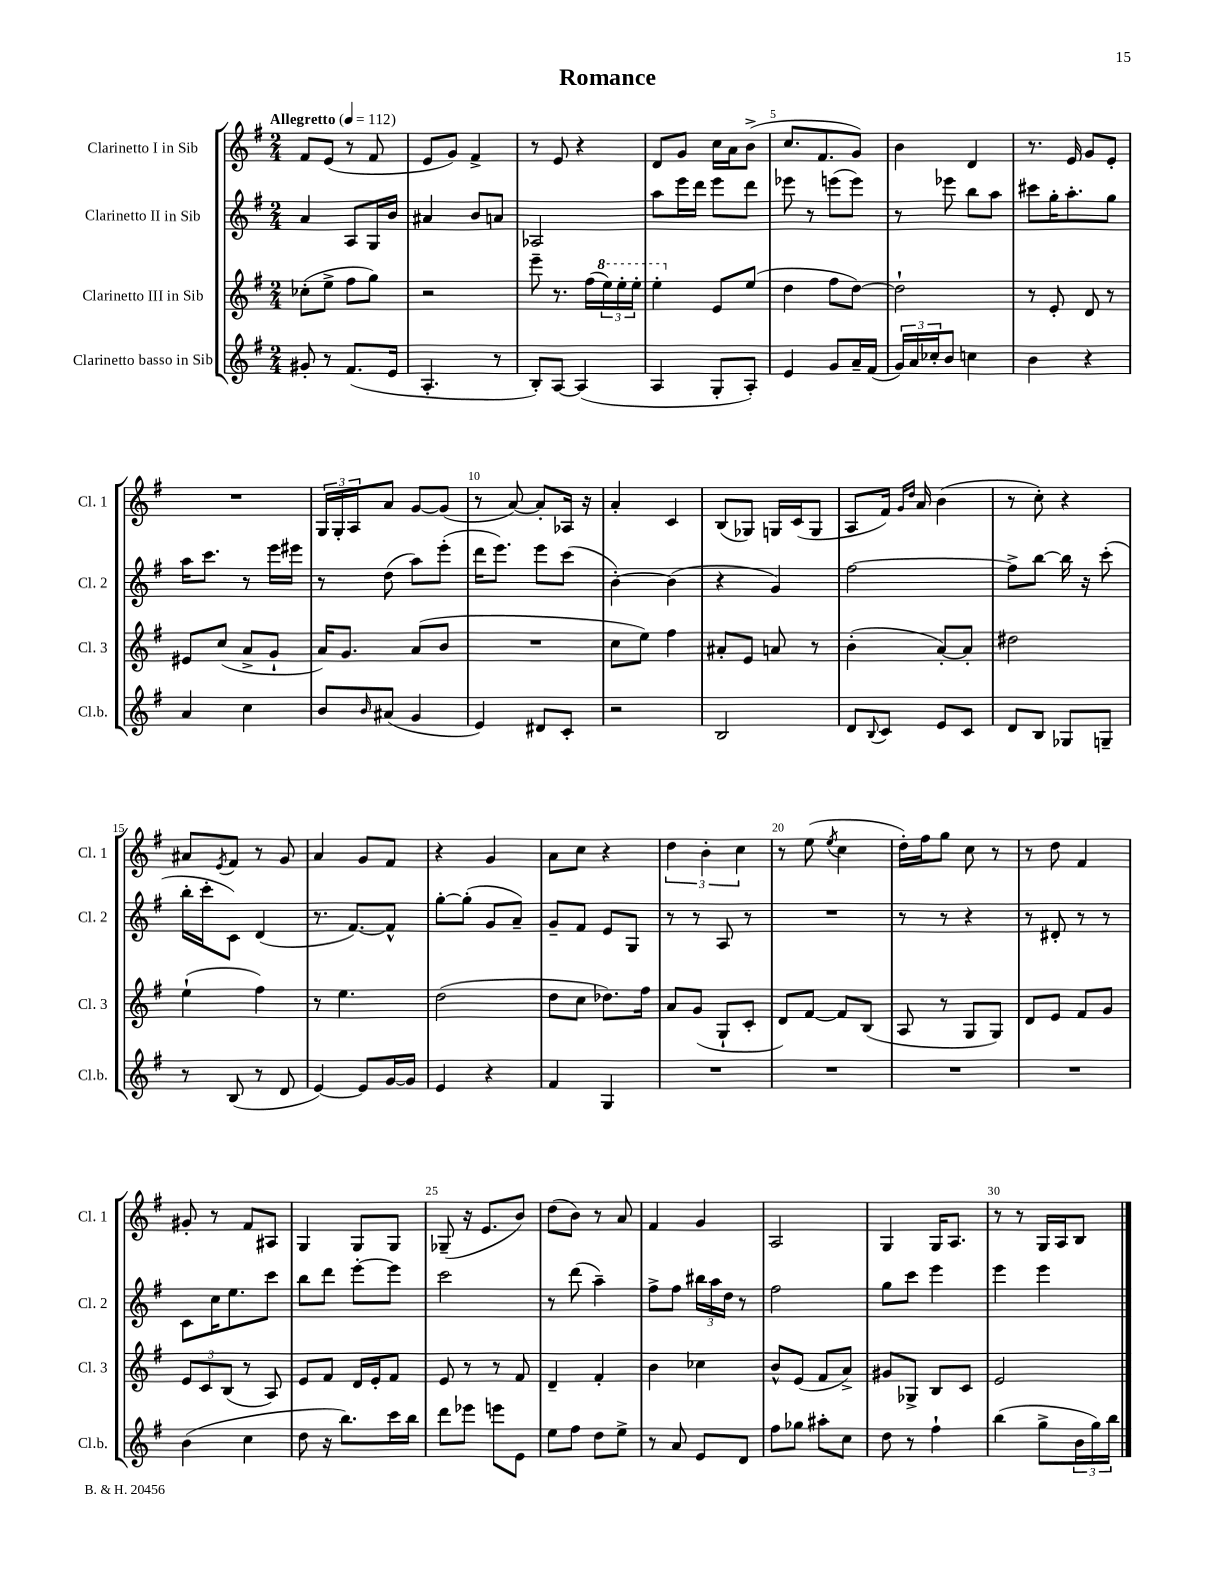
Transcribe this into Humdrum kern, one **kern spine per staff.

**kern	**kern	**kern	**kern
*staff4	*staff3	*staff2	*staff1
*clefG2	*clefG2	*clefG2	*clefG2
*k[f#]	*k[f#]	*k[f#]	*k[f#]
*M2/4	*M2/4	*M2/4	*M2/4
*MM112	*MM112	*MM112	*MM112
8g#'/	(8cc-'\L	4a/	8f#/L
8r	8ee^\J	.	(8e/J
(8.f#/L	8ff#\L	8A/L	8r
.	8gg\J)	16G/L	8f#/
16e/Jk	.	16b/JJ	.
=	=	=	=
4.A'/	2r	4a#/	8e/L
.	.	.	8g/J)
.	.	8b/L	4f#^/
8r	.	8a/J	.
=	=	=	=
8B'/L)	8eee~\	2A-/	8r
[8A/J	8.r	.	8e/
(4A/]	.	.	4r
.	(16ff#\LL	.	.
.	24eee\)	.	.
.	24eee'\	.	.
.	24eee'\JJ	.	.
=	=	=	=
4A/	4eee'\	8aa\L	8d/L
.	.	16eee\L	8g/J
.	.	16ddd\JJ	.
8G'/L	8e/L	8eee\L	16cc\LL
.	.	.	16a\J
8A'/J)	(8ee/J	8ddd\J	(8b^\J
=	=	=	=
4e/	4dd\	8eee-\	8.cc/L
.	.	8r	.
.	.	.	8.f#/
8g/L	8ff#\L	(8eee\L	.
16a~/L	[8dd\J)	8eee\J)	8g/J)
(16f#/JJ	.	.	.
=	=	=	=
24g/LL)	2dd`\]	8r	4b\
24a/	.	.	.
24cc-'/J	.	.	.
8b/J	.	8eee-\	.
4cc\	.	8bb\L	4d/
.	.	8aa\J	.
=	=	=	=
4b\	8r	8ccc#\L	8.r
.	8e'/	16gg'\K	.
.	.	8.aa'\	16e/
4r	8d/	.	8g/L
.	8r	8gg\J	8e'/J
=	=	=	=
4a/	8e#/L	16aa\LK	2r
.	.	8.ccc\J	.
.	(8cc/J	.	.
4cc\	8a^/L	8r	.
.	8g`/J	16eee\LL	.
.	.	16eee#\JJ	.
=	=	=	=
8b/L	16a/LK)	8r	24G/LL
.	.	.	24G'/
.	8.g/J	.	.
.	.	.	24A/J
16qqb/	.	.	.
(8a#/J	.	(8dd\	8a/J
4g/	(8a/L	8aa\L)	[8g/L
.	8b/J	(8eee'\J	(8g/]J
=	=	=	=
4e/)	2r	16ddd\LK	8r
.	.	8.eee\J)	.
.	.	.	[8a/)
8d#/L	.	8eee\L	8a'/]L
8c'/J	.	(8ccc\J	16A-/Jk
.	.	.	16r
=	=	=	=
2r	8cc\L	[4b'\)	4a'/
.	8ee\J)	.	.
.	4ff#\	(4b\]	4c/
=	=	=	=
2B/	8a#'/L	4r	(8B/L
.	8e/J	.	8G-/J)
.	8a/	4g/)	16G/LL
.	.	.	(16c/J
.	8r	.	8G/J
=	=	=	=
8d/L	(4b'\	[2ff#\	8A/L
8qqB/	.	.	.
8c/J	.	.	16f#/Jk)
.	.	.	16qqg/LL
.	.	.	16qqdd/JJ
.	.	.	16a/
8e/L	[8a'/L)	.	(4b\
8c/J	8a'/]J	.	.
=	=	=	=
8d/L	2dd#\	8ff#^\]L	8r
8B/J	.	[8bb\J	8cc'\)
8G-/L	.	16bb\]	4r
.	.	16r	.
8G~/J	.	(8ccc'\	.
=	=	=	=
8r	(4ee`\	16bb'\LL	8a#/L
.	.	16ccc'\J	.
.	.	.	8qe/
(8B/	.	8c\J)	8f#/J
8r	4ff#\)	(4d/	8r
8d/	.	.	8g/
=	=	=	=
[4e/)	8r	8.r	4a/
.	4.ee\	.	.
.	.	[8.f#/L)	.
8e/]L	.	.	8g/L
[16g/L	.	8f#^^/]J	8f#/J
16g/]JJ	.	.	.
=	=	=	=
4e/	(2dd\	[8gg'\L	4r
.	.	(8gg'\]J	.
4r	.	8g/L	4g/
.	.	8a~/J)	.
=	=	=	=
4f#/	8dd\L	8g~/L	8a\L
.	8cc\J	8f#/J	8cc\J
4G/	8.dd-\L)	8e/L	4r
.	.	8G/J	.
.	16ff#\Jk	.	.
=	=	=	=
2r	8a/L	8r	6dd\
.	(8g/J	8r	.
.	.	.	6b'\
.	8G`/L	8A/	.
.	.	.	6cc\
.	8c'/J	8r	.
=	=	=	=
2r	8d/L)	2r	8r
.	[8f#/J	.	(8ee\
.	.	.	8qee/
.	8f#/]L	.	4cc\
.	(8B/J	.	.
=	=	=	=
2r	8A/	8r	16dd'\LL)
.	.	.	16ff#\J
.	8r	8r	8gg\J
.	8G/L	4r	8cc\
.	8G/J)	.	8r
=	=	=	=
2r	8d/L	8r	8r
.	8e/J	8d#'/	8dd\
.	8f#/L	8r	4f#/
.	8g/J	8r	.
=	=	=	=
(4b\	12e/L	8c\L	8g#'/
.	12c/	.	.
.	.	16cc\K	8r
.	(12B/J	.	.
.	.	8.ee\	.
4cc\	8r	.	8f#/L
.	8A/)	8ccc\J	8A#/J
=	=	=	=
8dd\	8e/L	8bb\L	4G/
16r	8f#/J	8ddd\J	.
8.bb\L)	.	.	.
.	16d/LL	[8eee'\L	8G/L
.	16e'/J	.	.
16ccc\L	8f#/J	8eee\]J	8G/J
16bb\JJ	.	.	.
=	=	=	=
8ddd\L	8e/	2ccc\	(8G-~/
8eee-\J	8r	.	16r
.	.	.	8.e/L
8eee\L	8r	.	.
8e\J	8f#/	.	8b/J)
=	=	=	=
8ee\L	4d~/	8r	(8dd\L
8ff#\J	.	(8ddd\	8b\J)
8dd\L	4f#'/	4aa~\)	8r
8ee^\J	.	.	8a/
=	=	=	=
8r	4b\	8ff#^\L	4f#/
8a/	.	8ff#\J	.
8e/L	4cc-\	24bb#\LL	4g/
.	.	24aa\	.
.	.	24dd\JJ	.
8d/J	.	8r	.
=	=	=	=
8ff#\L	8b^^/L	2ff#\	2A/
8gg-\J	(8e/J	.	.
8aa#'\L	8f#/L	.	.
8cc\J	8a^/J)	.	.
=	=	=	=
8dd\	8g#/L	8gg\L	4G/
8r	8G-^/J	8ccc\J	.
4ff#`\	8B/L	4eee\	16G/LK
.	.	.	8.A/J
.	8c/J	.	.
=	=	=	=
(4bb\	2e/	4eee\	8r
.	.	.	8r
8gg^\L	.	4eee\	16G/LL
.	.	.	16A/J
24b\L	.	.	8B/J
24gg\)	.	.	.
24bb\JJ	.	.	.
==	==	==	==
*-	*-	*-	*-
